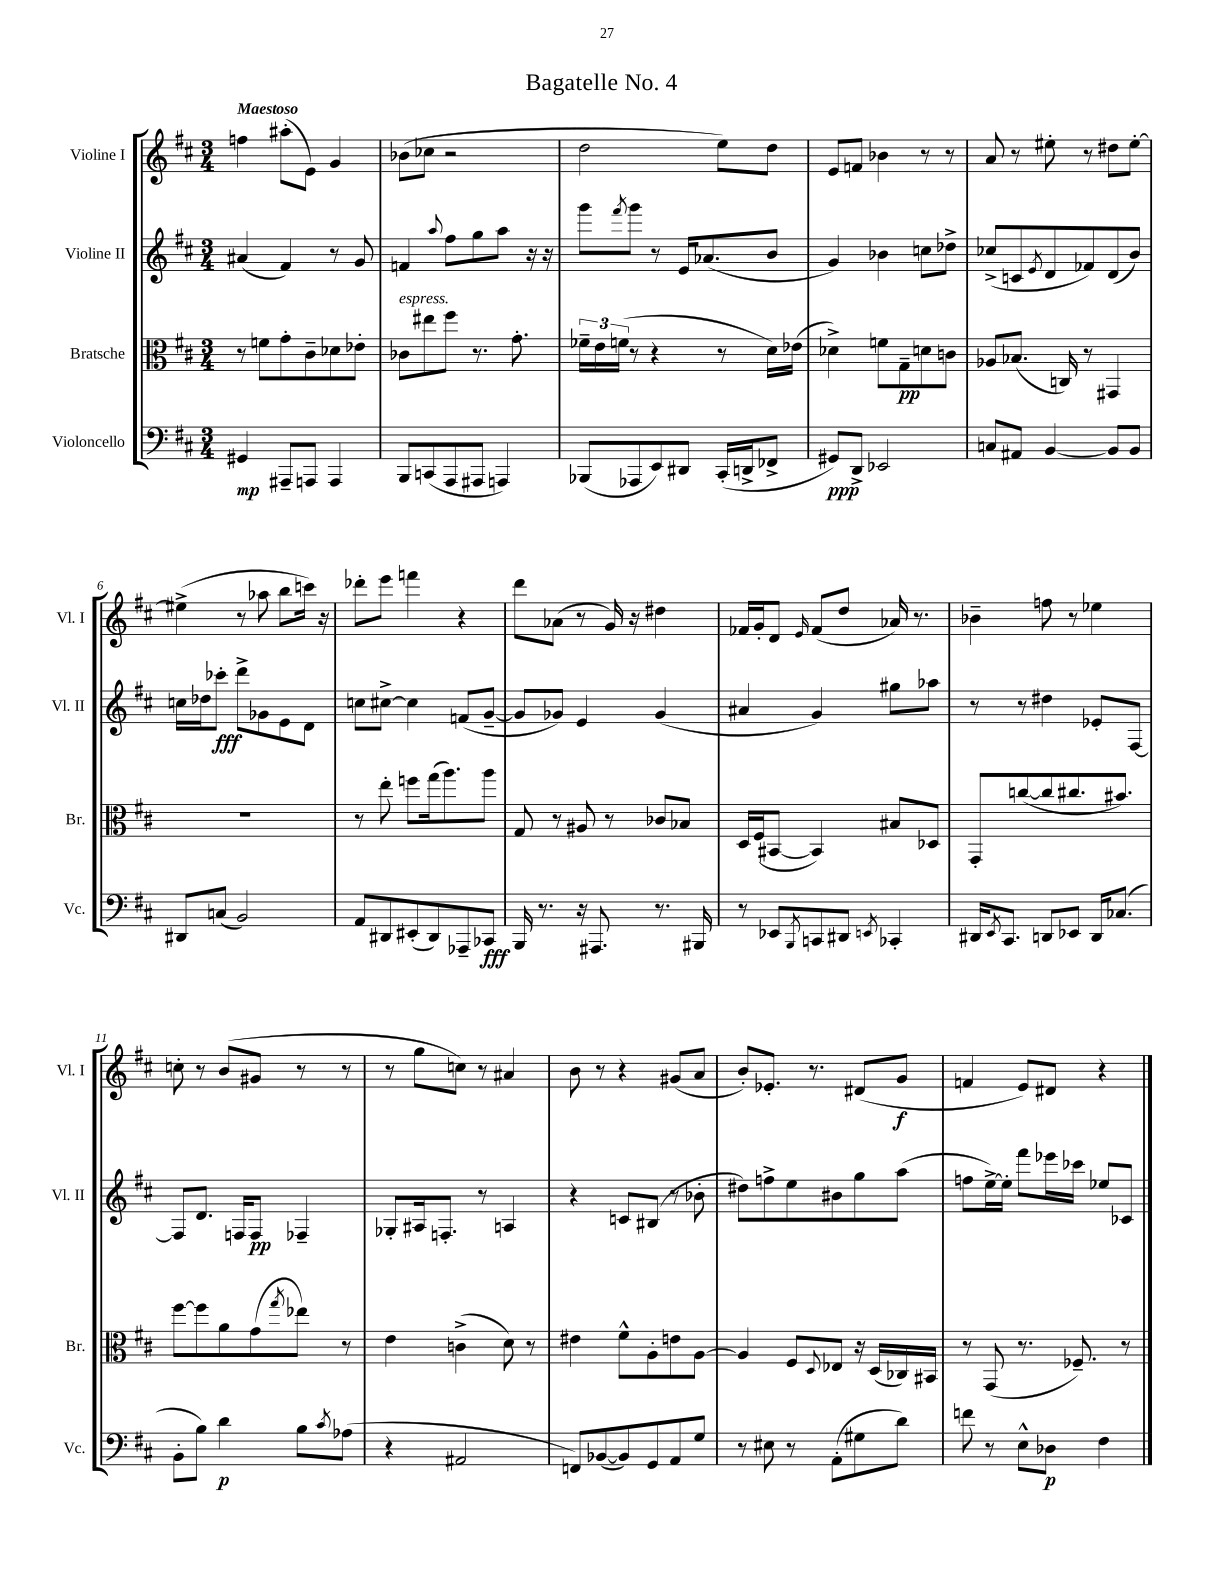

**kern	**kern	**kern	**kern
*staff4	*staff3	*staff2	*staff1
*clefF4	*clefC3	*clefG2	*clefG2
*k[f#c#]	*k[f#c#]	*k[f#c#]	*k[f#c#]
*M3/4	*M3/4	*M3/4	*M3/4
4GG#	8r	(4a#	4ff
.	8f	.	.
8AAA#~	8g'	4f#)	(8aa#'
8AAA	8c#~	.	8e)
4AAA	8d-	8r	4g
.	8e-'	8g	.
=	=	=	=
8BBB	8c-	4f	(8b-
(8CC	8ee#	.	8cc-
.	.	8qqaa	.
8AAA	8ff#	8ff#	2r
8AAA#	8.r	8gg	.
4AAA)	.	8aa	.
.	8.g'	.	.
.	.	16r	.
.	.	16r	.
=	=	=	=
(8BBB-	24f-~	8ggg	2dd
.	24e	.	.
.	(24f	.	.
.	.	8qfff#	.
8AAA-	8r	8ggg	.
8EE)	4r	8r	.
8DD#	.	16e	.
.	.	(8.a-	.
(16CC#'	8r	.	8ee)
16DD^	.	.	.
8FF-^	16d)	8b	8dd
.	(16e-	.	.
=	=	=	=
8GG#)	4d-^)	4g)	8e
8DD^	.	.	8f
2EE-	8f	4b-	4b-
.	8G~	.	.
.	8d	8cc	8r
.	8c	8dd-^	8r
=	=	=	=
8C	8A-	(8cc-^	8a
8AA#	(8.B-	8c	8r
.	.	8qe	.
[4BB	.	8d	8ee#'
.	16C)	.	.
.	8r	8f-)	8r
8BB]	4GG#	(8d	8dd#
8BB	.	8b)	[8ee#'
=	=	=	=
8DD#	2.r	16cc	(4ee#^]
.	.	16dd-	.
(8C	.	8ccc-'	.
2BB)	.	8ddd^	8r
.	.	8g-	8aa-
.	.	8e	8bb
.	.	8d	16ccc)
.	.	.	16r
=	=	=	=
8AA	8r	8cc	8ddd-'
8DD#	8ee'	[8cc#^	8eee
(8EE#'	8ff	4cc#]	4fff
8DD#)	(16gg	.	.
.	8.aa)	.	.
8AAA-~	.	(8f	4r
8CC-	8aa	[8g~	.
=	=	=	=
16BBB	8G	8g]	8ddd
8.r	.	.	.
.	8r	8g-)	(8a-
16r	8A#	4e	8r
8.AAA#	.	.	.
.	8r	.	16g)
.	.	.	16r
8.r	8c-	(4g-	4dd#
.	8B-	.	.
16BBB#	.	.	.
=	=	=	=
8r	16D	4a#	16f-
.	(16F#	.	16g'
8EE-	[8BB#	.	8d
8qBBB	.	.	16qqe
8CC	4BB#])	4g)	(8f-
8DD#	.	.	8dd
8qEE	.	.	.
4CC-'	8B#	8gg#	16a-)
.	.	.	8.r
.	8D-	8aa-	.
=	=	=	=
16DD#	8GG'	8r	4b-~
8qEE	.	.	.
8.CC#	.	.	.
.	([8cc	8r	.
8DD	8cc]	4dd#	8ff
8EE-	8.cc#	.	8r
16DD	.	8e-'	4ee-
(8.C-	8.b#)	.	.
.	.	[8F#	.
=	=	=	=
8BB'	[8ff#	8F#]	8cc'
8B)	8ff#]	8.d	8r
4d	8a	.	(8b
.	.	16F	.
.	(8g	8F	8g#
.	8qgg	.	.
8B	8ee-)	4F-~	8r
8qc#	.	.	.
(8A-	8r	.	8r
=	=	=	=
4r	4e	8G-'	8r
.	.	16A#	8gg
.	.	8.F'	.
2AA#	(4c^	.	8cc)
.	.	8r	8r
.	8d)	4A	4a#
.	8r	.	.
=	=	=	=
8FF)	4e#	4r	8b
([8BB-	.	.	8r
8BB-])	8f#^^	8c	4r
8GG	8A'	(8B#	.
8AA	8e	8r	(8g#
8G	[8A	8b-'	8a
=	=	=	=
8r	4A]	8dd#)	8b')
8E#	.	8ff^	8.e-'
8r	8F#	8ee	.
.	.	.	8.r
.	8qqD	.	.
(8AA'	8E-	8b#	.
8G#	16r	8gg	(8d#
.	(16D	.	.
8d)	16C-)	(8aa	8g
.	16BB#	.	.
=	=	=	=
8f	8r	8ff	4f
8r	(8GG	[16ee^)	.
.	.	16ee']	.
8E^^	8.r	8fff#	8e)
8D-	.	16eee-	8d#
.	8.F-~)	16ccc-	.
4F#	.	8ee-	4r
.	8r	8c-	.
==	==	==	==
*-	*-	*-	*-
